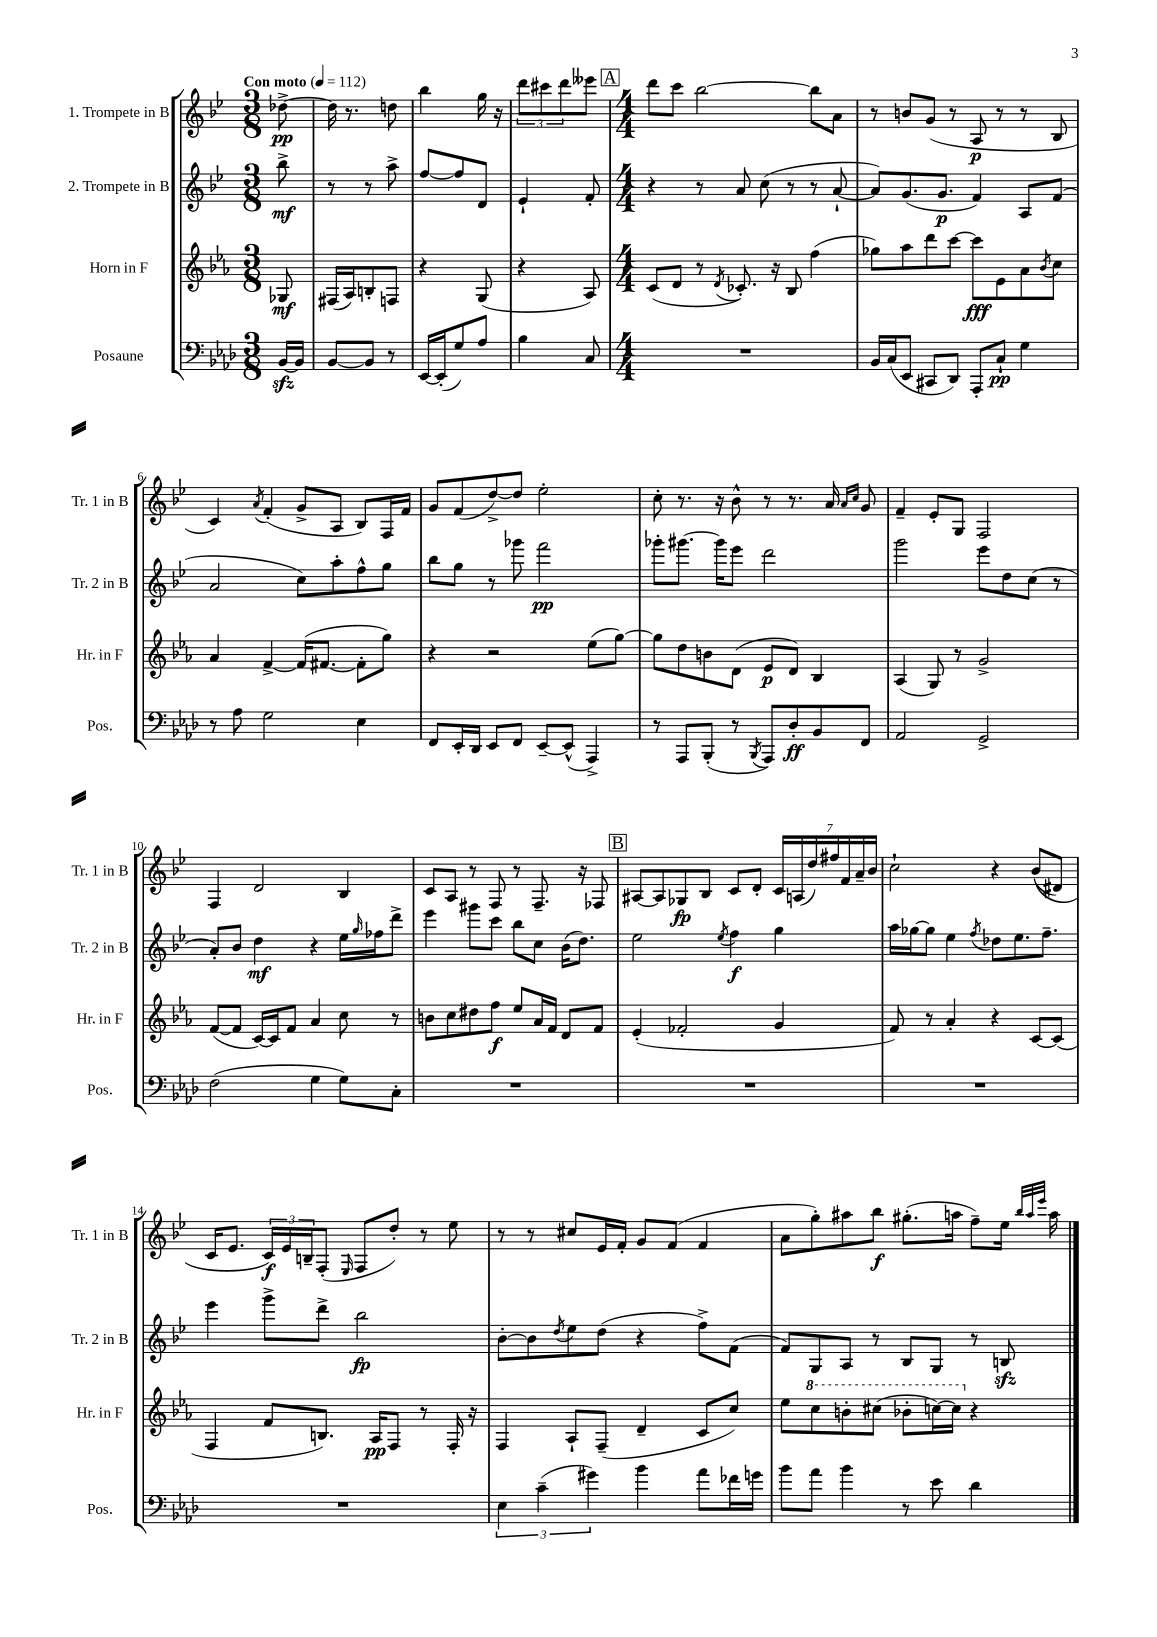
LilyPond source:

<<
\new StaffGroup <<
\new Staff = "s0" \with { instrumentName = "1. Trompete in B" shortInstrumentName = "Tr. 1 in B" } {
    \clef treble \key bes \major \numericTimeSignature \time 3/8 \partial 8 \tempo "Con moto" 4 = 112
    des''8~->\pp |
    des''16 r8. d''8 |
    bes''4 g''16 r16 |
    \tuplet 3/2 { d'''8 cis'''8 d'''8 } eeses'''8 |
    \mark \markup { \box "A" } \numericTimeSignature \time 4/4 d'''8 c'''8 bes''2~ bes''8 a'8 |
    r8 b'8 g'8( r8 a8\p r8 r8 bes8 |
    c'4) \acciaccatura { a'8 } f'4-.( g'8-> a8 bes8) f16 f'16 |
    g'8 f'8( d''8~->) d''8 ees''2-. |
    c''8-. r8. r16 bes'8-^ r8 r8. a'16 \grace { a'16 c''16 } g'8 |
    f'4-- ees'8-. g8 f2 |
    f4 d'2 bes4 |
    c'8 a8 r8 f8 r8 f8.-- r16 fes8 |
    \mark \markup { \box "B" } ais8~ ais8 ges8\fp bes8 c'8 d'8-. \tuplet 7/4 { c'16 a16( d''16) fis''16 f'16 a'16-- bes'16 } |
    c''2-! r4 bes'8(\( dis'8) |
    c'16 ees'8. \tuplet 3/2 { c'16\f\) ees'16 b16-- } f8-.( \grace { ees16 } f8 d''8-.) r8 ees''8 |
    r8 r8 cis''8 ees'16 f'16-. g'8 f'8( f'4 |
    a'8 g''8-.) ais''8 bes''8\f gis''8.-.( a''16 f''8--) ees''16 \grace { bes''32 a''32 ees'''32 } a''16 \bar "|." |
}
\new Staff = "s1" \with { instrumentName = "2. Trompete in B" shortInstrumentName = "Tr. 2 in B" } {
    \clef treble \key bes \major \numericTimeSignature \time 3/8 \partial 8
    bes''8->\mf |
    r8 r8 a''8-> |
    f''8~ f''8 d'8 |
    ees'4-! f'8-. |
    \mark \markup { \box "A" } \numericTimeSignature \time 4/4 r4 r8 a'8 c''8( r8 r8 a'8~-! |
    a'8) g'8.( g'8.\p f'4) a8 f'8( |
    a'2 c''8) a''8-. f''8-^ g''8 |
    bes''8 g''8 r8 ges'''8 f'''2\pp |
    ges'''8-. gis'''8.~ gis'''16 ees'''8 d'''2 |
    g'''2 ees'''8 d''8 c''8( r8 |
    a'8-.) bes'8 d''4\mf r4 ees''16 \grace { g''16 } fes''16 d'''8-> |
    ees'''4 gis'''8 c'''8 bes''8 c''8 bes'16( d''8.) |
    \mark \markup { \box "B" } ees''2 \acciaccatura { ees''8 } f''4\f g''4 |
    a''16 ges''16~ ges''8 ees''4 \acciaccatura { f''8 } des''8 ees''8. f''8.-- |
    ees'''4 g'''8-> d'''8-> bes''2\fp |
    bes'8~-. bes'8 \acciaccatura { d''8 } ees''8 d''8( r4 f''8->) f'8( |
    f'8) g8 a8 r8 bes8 g8 r8 b8\sfz \bar "|." |
}
\new Staff = "s2" \with { instrumentName = "Horn in F" shortInstrumentName = "Hr. in F" } {
    \clef treble \key ees \major \numericTimeSignature \time 3/8 \partial 8
    ges8\mf |
    fis16( aes16) b8-. f8 |
    r4 g8( |
    r4 aes8) |
    \mark \markup { \box "A" } \numericTimeSignature \time 4/4 c'8( d'8 r8 \acciaccatura { d'8 } ces'8.-.) r16 bes8 f''4( |
    ges''8) aes''8 d'''8 c'''8~ c'''8\fff ees'8 aes'8 \acciaccatura { bes'8 } c''8 |
    aes'4 f'4~-> f'16( fis'8.~ fis'8-. g''8) |
    r4 r2 ees''8( g''8~) |
    g''8 d''8 b'8 d'8( ees'8\p d'8) bes4 |
    aes4( g8) r8 g'2-> |
    f'8~( f'8 c'16~) c'16 f'8 aes'4 c''8 r8 |
    b'8 c''8 dis''8 f''8\f ees''8 aes'16 f'16 d'8 f'8 |
    \mark \markup { \box "B" } ees'4-.( fes'2-. g'4 |
    f'8) r8 aes'4-. r4 c'8~ c'8( |
    f4 f'8 b8.) aes16\pp f8 r8 f16-. r16 |
    f4 aes8-! f8--( d'4-- c'8 c''8) |
    ees''8 \ottava #1 c'''8 b''8-. cis'''8( bes''8-. c'''16~) c'''16 \ottava #0 r4 \bar "|." |
}
\new Staff = "s3" \with { instrumentName = "Posaune" shortInstrumentName = "Pos." } {
    \clef bass \key aes \major \numericTimeSignature \time 3/8 \partial 8
    bes,16~\sfz bes,16 |
    bes,8~ bes,8 r8 |
    ees,16~ ees,16-.( g8) aes8 |
    bes4 c8 |
    \mark \markup { \box "A" } \numericTimeSignature \time 4/4 R1 |
    bes,16 c16( ees,8 cis,8 des,8) aes,,8-. c8-!\pp g4 |
    r8 aes8 g2 ees4 |
    f,8 ees,16-. des,16 ees,8 f,8 ees,8~-- ees,8-^( aes,,4->) |
    r8 aes,,8 bes,,8-.( r8 \acciaccatura { bes,,8 } aes,,8) des8-.\ff bes,8 f,8 |
    aes,2 g,2-> |
    f2( g4 g8) c8-. |
    R1 |
    \mark \markup { \box "B" } R1 |
    R1 |
    R1 |
    \tuplet 3/2 { ees4 c'4--( gis'4) } bes'4 aes'8 fes'16 g'16 |
    bes'8 aes'8 bes'4 r8 ees'8 des'4 \bar "|." |
}
>>
>>
